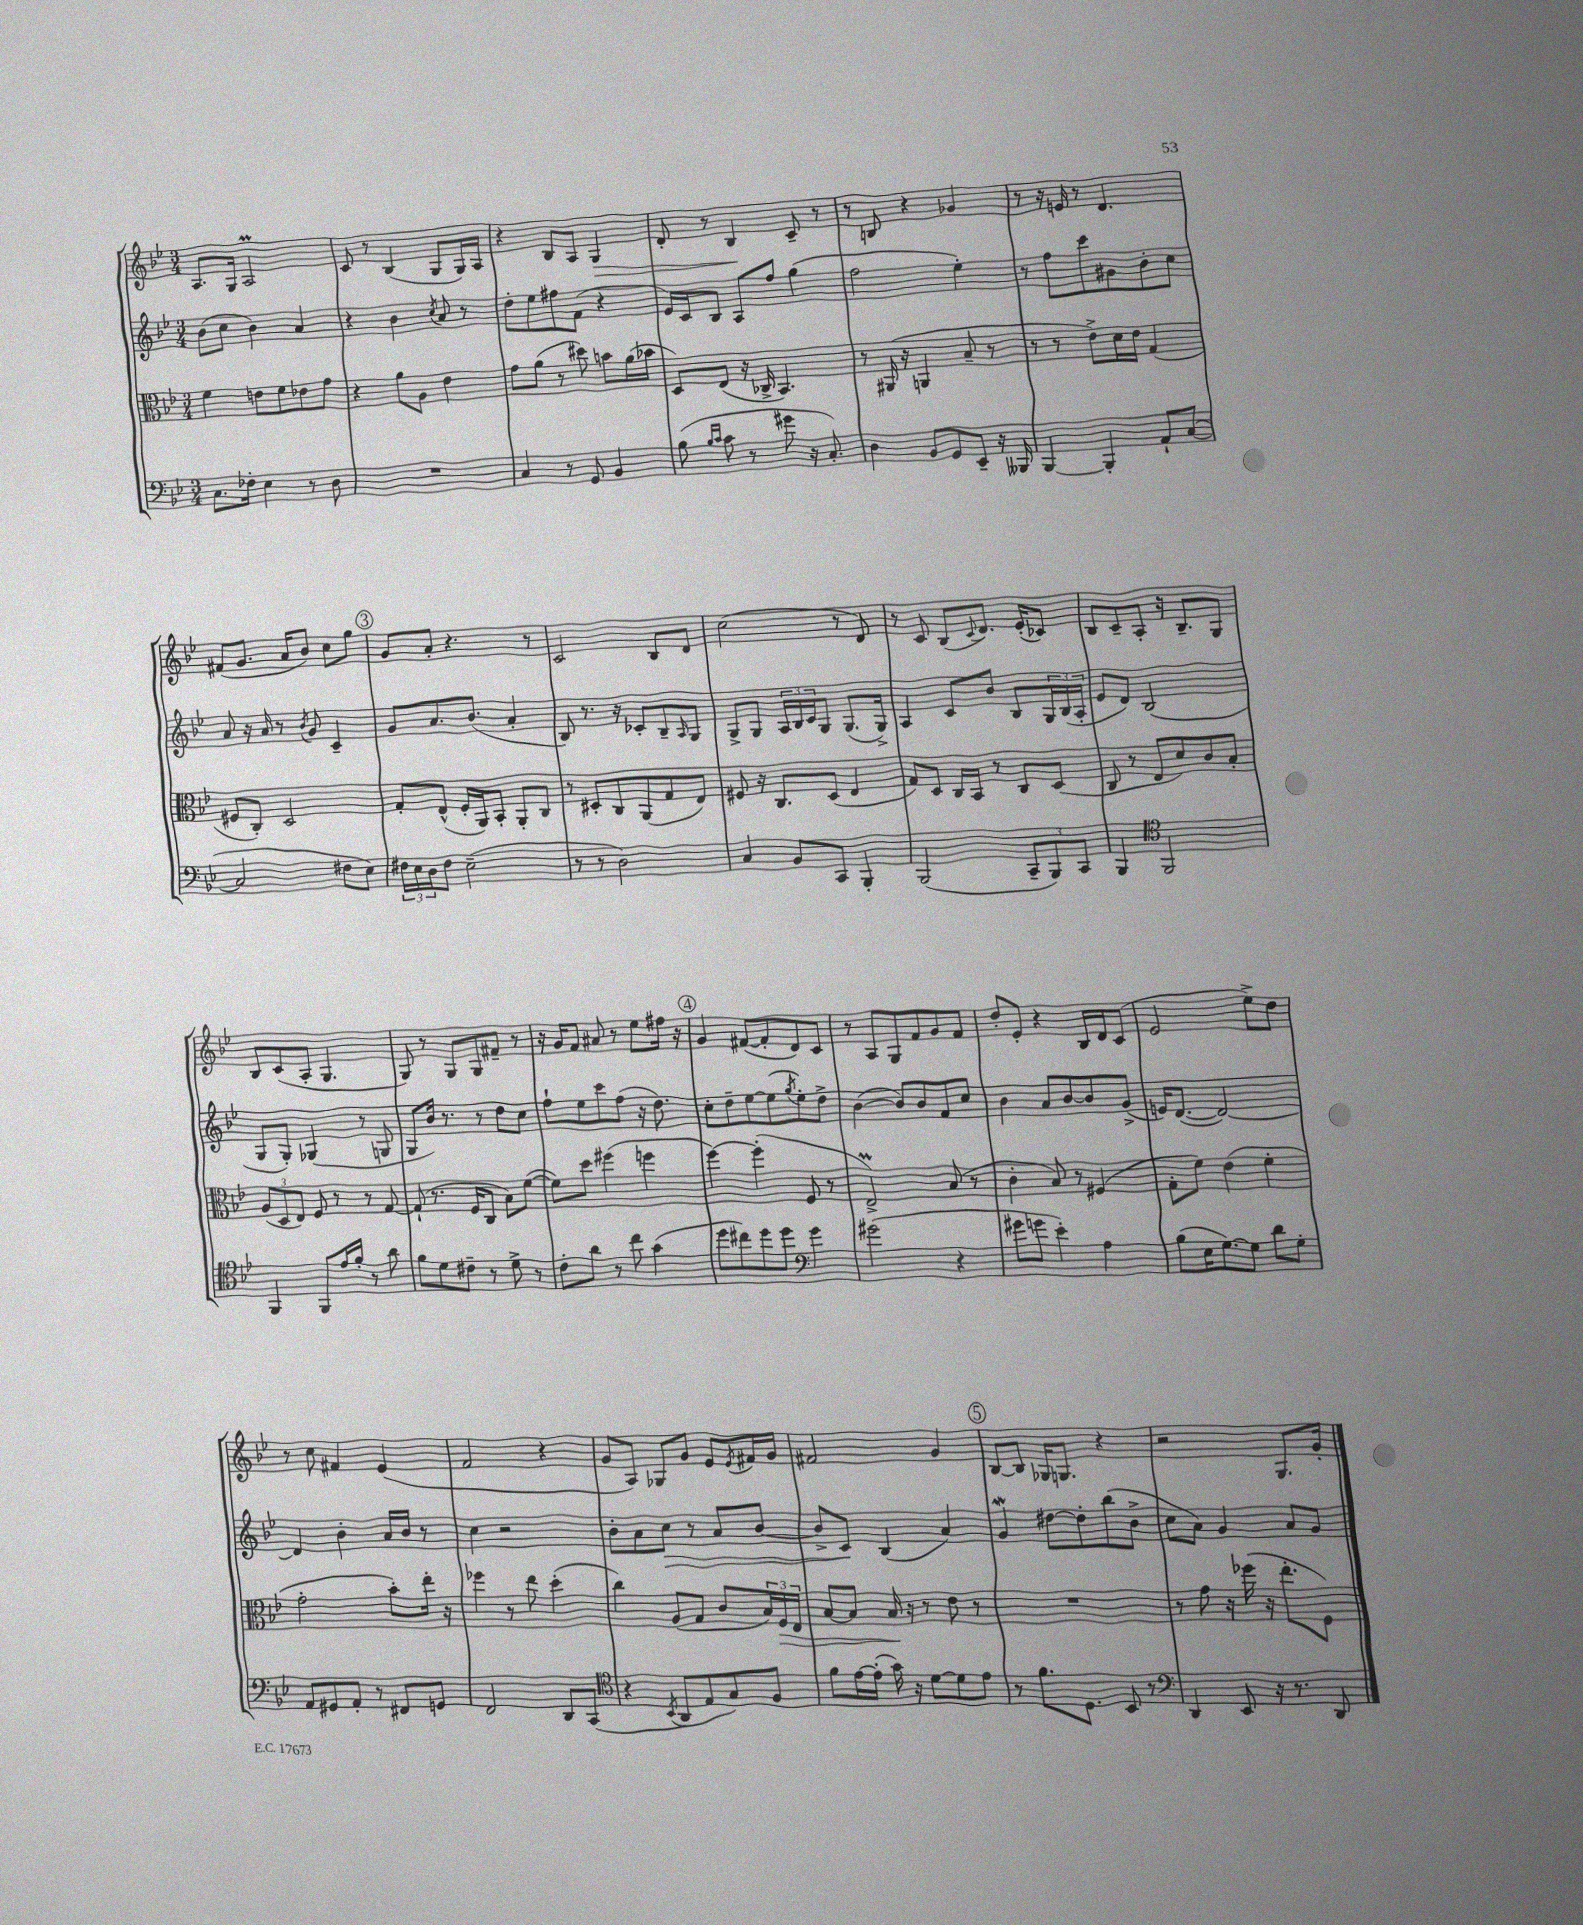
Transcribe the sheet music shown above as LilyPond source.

<<
\new StaffGroup <<
\new Staff = "s0" {
    \clef treble \key bes \major \numericTimeSignature \time 3/4
    a8. g16 a2\prall |
    c'8 r8 bes4( g8 g16) a16 |
    r4 bes8 a8 g4\> |
    d'8-. r8 bes4\! c'8-- r8 |
    r8 b8 r4 ges'4 |
    r8 r16 e'16 r8 d'4. |
    fis'8( g'8. a'16 bes'8) c''8 g''8 |
    \mark \markup { \circle "3" } g'8 a'8-. r4. r8 |
    c'2 bes8 d'8 |
    c''2( r8 d'8) |
    r8 c'8 bes8( \appoggiatura { c'8 } d'8.) ees'16-.( ces'8) |
    bes8 c'8-- a8-. r16 bes8.-- g8 |
    bes8 c'8( a8-. g4. |
    g8) r8 g8 g8 fis'8-- r8 |
    r16 g'16 f'8 ais'8 r8 ees''8 fis''16 r16 |
    \mark \markup { \circle "4" } g'4 fis'8~( fis'8-. d'8) c'8 |
    r8 a8 g8 f'8 g'8 f'8 |
    d''8-. ees'8-. r4 bes16 d'16 c'8( |
    ees'2 ees''8->) d''8 |
    r8 c''8 fis'4 ees'4( |
    f'2 r4 |
    g'8 a8) ges8 g'8 ees'8 \acciaccatura { ees'8 } fis'16 g'16 |
    fis'2 g'4 |
    \mark \markup { \circle "5" } bes8~ bes8 ges16 g8. r4 |
    r2 g8. g'16-. \bar "|." |
}
\new Staff = "s1" {
    \clef treble \key bes \major \numericTimeSignature \time 3/4
    bes'8( c''8 bes'4) a'4 |
    r4 bes'4 \acciaccatura { c''8 } a'8 r8 |
    d''8-. ees''8 fis''8 f'8( r4 |
    ees'16) c'16 bes8 a8 f''8 g''4( |
    f''2 ees''4-.) |
    r8 f''8 c'''8 gis'8 bes'8-. c''8 |
    a'8 r16 a'16 r8 \acciaccatura { bes'8 } g'8 c'4-- |
    \mark \markup { \circle "3" } g'8 a'8. bes'8.( a'4-. |
    bes8) r8. r16 ces'8-. bes8-- \grace { a16 } g8 |
    g8-> g8 \tuplet 3/2 { a16 bes16 c'16 } g8 g8.( g16->) |
    a4 c'8 bes'8 bes8 \tuplet 3/2 { g16 bes16( a16-. } |
    ees'8 d'8) bes2( |
    g8 g8-.) ges4( r8 g8 |
    g8 bes'16) r8. r8 d''8 c''8 |
    f''8-! ees''8 c'''8 f''8( r16 d''8.) |
    \mark \markup { \circle "4" } c''8-. d''8-- ees''8~ ees''8( \acciaccatura { g''8 } ees''8-.) d''8-> |
    bes'4~( bes'8) bes'8 f'8 c''8 |
    bes'4 a'8 bes'8~ bes'8 g'8->( |
    e'16) d'8.~( d'2~) |
    d'4 bes'4-. a'16 bes'16 r8 |
    c''4 r2 |
    bes'8-. a'8 c''8\> r8 a'8 bes'8~ |
    bes'8-> c'8\! bes4( a'4) |
    \mark \markup { \circle "5" } g'4\mordent dis''8~ dis''8-. bes''8( bes'8-> |
    c''8 a'8) g'4 a'8 g'8 \bar "|." |
}
\new Staff = "s2" {
    \clef alto \key bes \major \numericTimeSignature \time 3/4
    f'4 e'8 f'8 ees'8 g'8 |
    r4 a'8 a8 ees'4 |
    g'8 a'8( r8 dis''8) b'8 a'16( bes'16 |
    d8) ees8( r16 ces16-> bes,4.) |
    r8 ais,16( r16 a,4 bes8-- r8 |
    r8 r8 ees'8->) d'16 ees'16 g4( |
    fis8 c8-.) d2 |
    \mark \markup { \circle "3" } g8-. ees8-^( f16-. a,16) bes,8-. a,8-. c8 |
    r8 dis8-. c8 a,8( g8 ees8) |
    fis8 r16 c8. d8( ees4 |
    g8) d8 c16 bes,16 r8 c8 d8( |
    c8 r8 ees8 d'8) c'8 bes8-. |
    \tuplet 3/2 { a8( d8 ees8) } f8 r8 r8 g8~ |
    g8-!( r8. f16 c8 bes8) f'8~( |
    f'8) d''8 fis''4( f''4 |
    \mark \markup { \circle "4" } f''4~) f''4-.( f8 r8 |
    ees2->\prall) bes8( r8 |
    c'4-. bes8) r8 fis4( |
    g8-. f'8) ees'4( f'4-. |
    g'2-. bes'8-.) ees''16-. r16 |
    fes''4 r8 ees''8 d''4-.( |
    c''4) a8( g8 c'8 \tuplet 3/2 { bes16) f16\> ees16 } |
    bes8~ bes8 bes16\! r16 r8 ees'8 r8 |
    \mark \markup { \circle "5" } R2. |
    r8 g'8 r16 fes''16( r16 ees''8.-. f8) \bar "|." |
}
\new Staff = "s3" {
    \clef bass \key bes \major \numericTimeSignature \time 3/4
    c8. fes16-. ees4 r8 d8 |
    R2. |
    c4 r8 g,8 bes,4 |
    bes8( \grace { bes16 c'16 } c'8 r8 gis'8 r16 c8.-.) |
    d4 bes,8 g,8 ees,8-- r16 beses,,16 |
    bes,,4~ bes,,4-. a,8-! c8~( |
    c2 fis8 ees8) |
    \mark \markup { \circle "3" } \tuplet 3/2 { fis16 ees16 d16 } fis8 ees2--( |
    r8 r8 d2) |
    c4 bes,8 c,8 bes,,4-. |
    bes,,2( \tuplet 3/2 { c,8-- bes,,8) c,8 } |
    bes,,4 \clef tenor f,2 |
    f,4 f,8 ees'16 f'16-. r8 a'8 |
    f'8 d'8 cis'8-- r8 d'8-> r8 |
    c'8-. a'8 r8 c''8 g'4( |
    \mark \markup { \circle "4" } d''8 cis''8) d''8 d''8 \clef bass g'4 |
    gis'2( r4 |
    gis'8 g'8 ees'4-.) a4 |
    bes8( ees16 g8.~) g8 d'8 g8-. |
    a,8 gis,8 a,8-. r8 fis,8 g,8 |
    f,2 d,8 c,8( |
    \clef tenor r4 \acciaccatura { bes,8 } a,8 ees8 g8) f8 |
    f'8 ees'16~ ees'16-.( g'16) r16 d'8~ d'8 ees'8 |
    \mark \markup { \circle "5" } r8 f'8. d8. bes,8 r8 |
    \clef bass d,4 ees,8 r16 r8. d,8 \bar "|." |
}
>>
>>
\layout { \context { \Score \remove "Bar_number_engraver" } }
